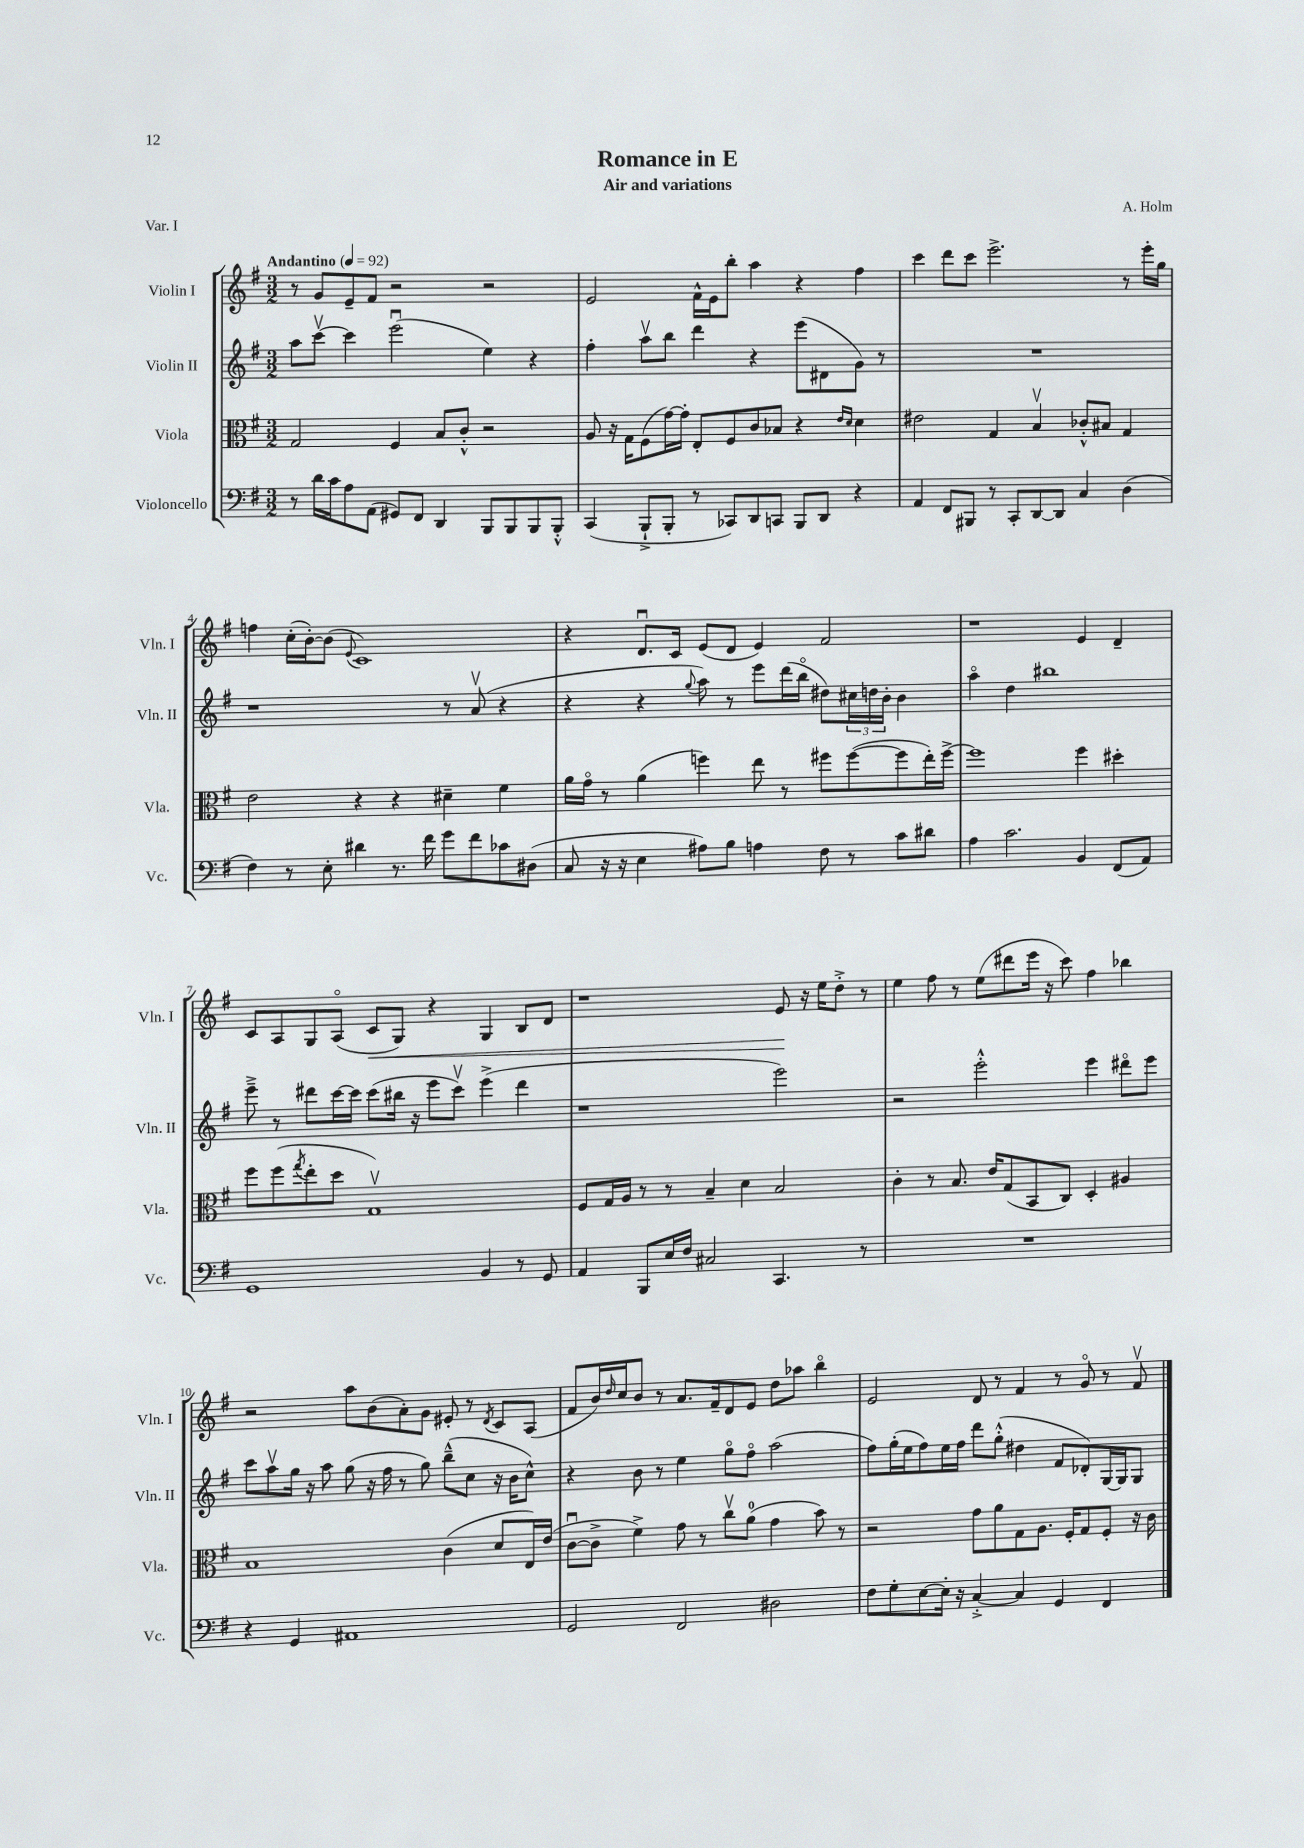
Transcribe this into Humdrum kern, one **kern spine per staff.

**kern	**kern	**kern	**kern
*staff4	*staff3	*staff2	*staff1
*clefF4	*clefC3	*clefG2	*clefG2
*k[f#]	*k[f#]	*k[f#]	*k[f#]
*M3/2	*M3/2	*M3/2	*M3/2
*MM92	*MM92	*MM92	*MM92
8r	2G	8aa	8r
16d	.	[8cccv	8g
16c	.	.	.
8A	.	4ccc]	8e~
(8AA	.	.	8f#
8GG#)	4F#	(2eeeu	2r
8FF#	.	.	.
4DD	8B	.	.
.	8c'^^	.	.
8BBB	2r	4ee)	2r
8BBB	.	.	.
8BBB	.	4r	.
8BBB'^^	.	.	.
=	=	=	=
(4CC	8A	4ff#'	2e
.	16r	.	.
.	16G	.	.
8BBB`^	(8F#	8aav	.
8BBB'	[16g)	8bb	.
.	16g']	.	.
8r	8E'	4ddd	16f#^^
.	.	.	16e
8CC-)	8F#	.	8bb'
8DD	8c	4r	4aa
8CC	8B-	.	.
8BBB	4r	(8eee	4r
8DD	.	8d#	.
.	16qqe	.	.
.	16qqd	.	.
4r	4d	8g)	4ff#
.	.	8r	.
=	=	=	=
4AA	2e#	1.r	4ccc
8FF#	.	.	8ddd
8BBB#	.	.	8ccc
8r	4G	.	2.eee^
8CC'	.	.	.
[8DD	4Bv	.	.
8DD]	.	.	.
4C	8c-'^^	.	.
.	8B#	.	.
(4D	4G	.	8r
.	.	.	16eee'
.	.	.	16gg
=	=	=	=
4F#)	2e	1r	4ff
8r	.	.	(16cc'
.	.	.	[16b')
8E'	.	.	(8b]
.	.	.	8qqe
4d#	4r	.	1c)
8.r	4r	.	.
16f#	.	.	.
8g	4d#~	8r	.
8f#	.	(8av	.
8c-	4f#	4r	.
(8D#	.	.	.
=	=	=	=
8C	16a	4r	4r
.	16go	.	.
16r	8r	.	.
16r	.	.	.
4E	(4a	4r	8.du
.	.	.	16c
.	.	8qqgg	.
8A#)	4ff)	8aa)	(8e
8B	.	8r	8d
4A	8ee	8eee	4e)
.	8r	(16ddd	.
.	.	16bbo	.
8F#	8ff#	8dd#)	2f#
8r	([8ff#	24cc#	.
.	.	24dd	.
.	.	24b'	.
8c	8ff#]	4b	.
8d#	16ee')	.	.
.	[16ff#^	.	.
=	=	=	=
4A	1ff#]	4aao	1r
2.c	.	4dd	.
.	.	1bb#	.
4BB	4ff#	.	4e
(8FF#	4dd#'	.	4d~
8AA)	.	.	.
=	=	=	=
1GG	8ff#	8eee~^	8c
.	(8ff#	8r	8A
.	8qgg	.	.
.	8ee'	8ddd#	8G
.	8dd	[16ccc	(8Ao
.	.	16ccc]	.
.	1Gv)	(8ccc	8c
.	.	16bb#	8G)
.	.	16r	.
.	.	8eee	4r
.	.	8cccv)	.
4BB	.	(4eee^	4G
8r	.	4ddd#	8B
8GG	.	.	8d
=	=	=	=
4AA	8F#	1r	1r
.	16G	.	.
.	16A	.	.
8BBB	8r	.	.
16E	8r	.	.
16F#	.	.	.
2C#	4B~	.	.
.	4d	.	.
4.CC	2B	2eee)	8e
.	.	.	16r
.	.	.	16ee
.	.	.	8dd'^
8r	.	.	8r
=	=	=	=
1.r	4c'	2r	4ee
.	8r	.	8ff#
.	8.B	.	8r
.	.	2eee'^^	(8ee
.	16e	.	.
.	(8G	.	8ddd#
.	8BB	.	16eee
.	.	.	16r
.	8C)	.	8ccc)
.	4D'	4eee	4ff#
.	4A#	8ddd#o	4bb-
.	.	8eee	.
=	=	=	=
4r	1B	8ccc	2r
.	.	8aav	.
4GG	.	16gg	.
.	.	16r	.
.	.	8aa	.
1AA#	.	(8gg	8aa
.	.	16r	(8b
.	.	16ff#	.
.	.	8r	8a')
.	.	8gg)	8g
.	(4c	(8bb~^^	8e#'
.	.	8cc	8r
.	.	.	8qd
.	8d	16r	8c
.	.	16b	.
.	16E)	8cc^^)	(8A
.	(16e	.	.
=	=	=	=
2GG	[8cu	4r	8f#
.	8c^]	.	16b)
.	.	.	16qqdd
.	.	.	16cc
.	4f#^)	8b	8b
.	.	8r	8r
2FF#	8g	4ee	8.a
.	8r	.	.
.	.	.	16f#~
.	8ccv	8ggo	8d
.	(8a	8ff#o	8e
2D#	4g	(2aa	8dd
.	.	.	8aa-
.	8b)	.	4bbo
.	8r	.	.
=	=	=	=
8F#	2r	8ff#)	2e
8G'	.	(16gg'	.
.	.	16ee	.
[8E	.	8ff#)	.
16E']	.	16ee	.
16r	.	16ff#	.
[4C'^	8g	8ddd	8d
.	8a	(8gg'^^	8r
4C]	8G	4dd#	4f#
.	8.A	.	.
4GG	.	8f#	8r
.	16F#'	.	.
.	8G	8d-')	8go
4FF#	8F#'	[16G	8r
.	.	16G]	.
.	16r	8G	8f#v
.	16c	.	.
==	==	==	==
*-	*-	*-	*-
